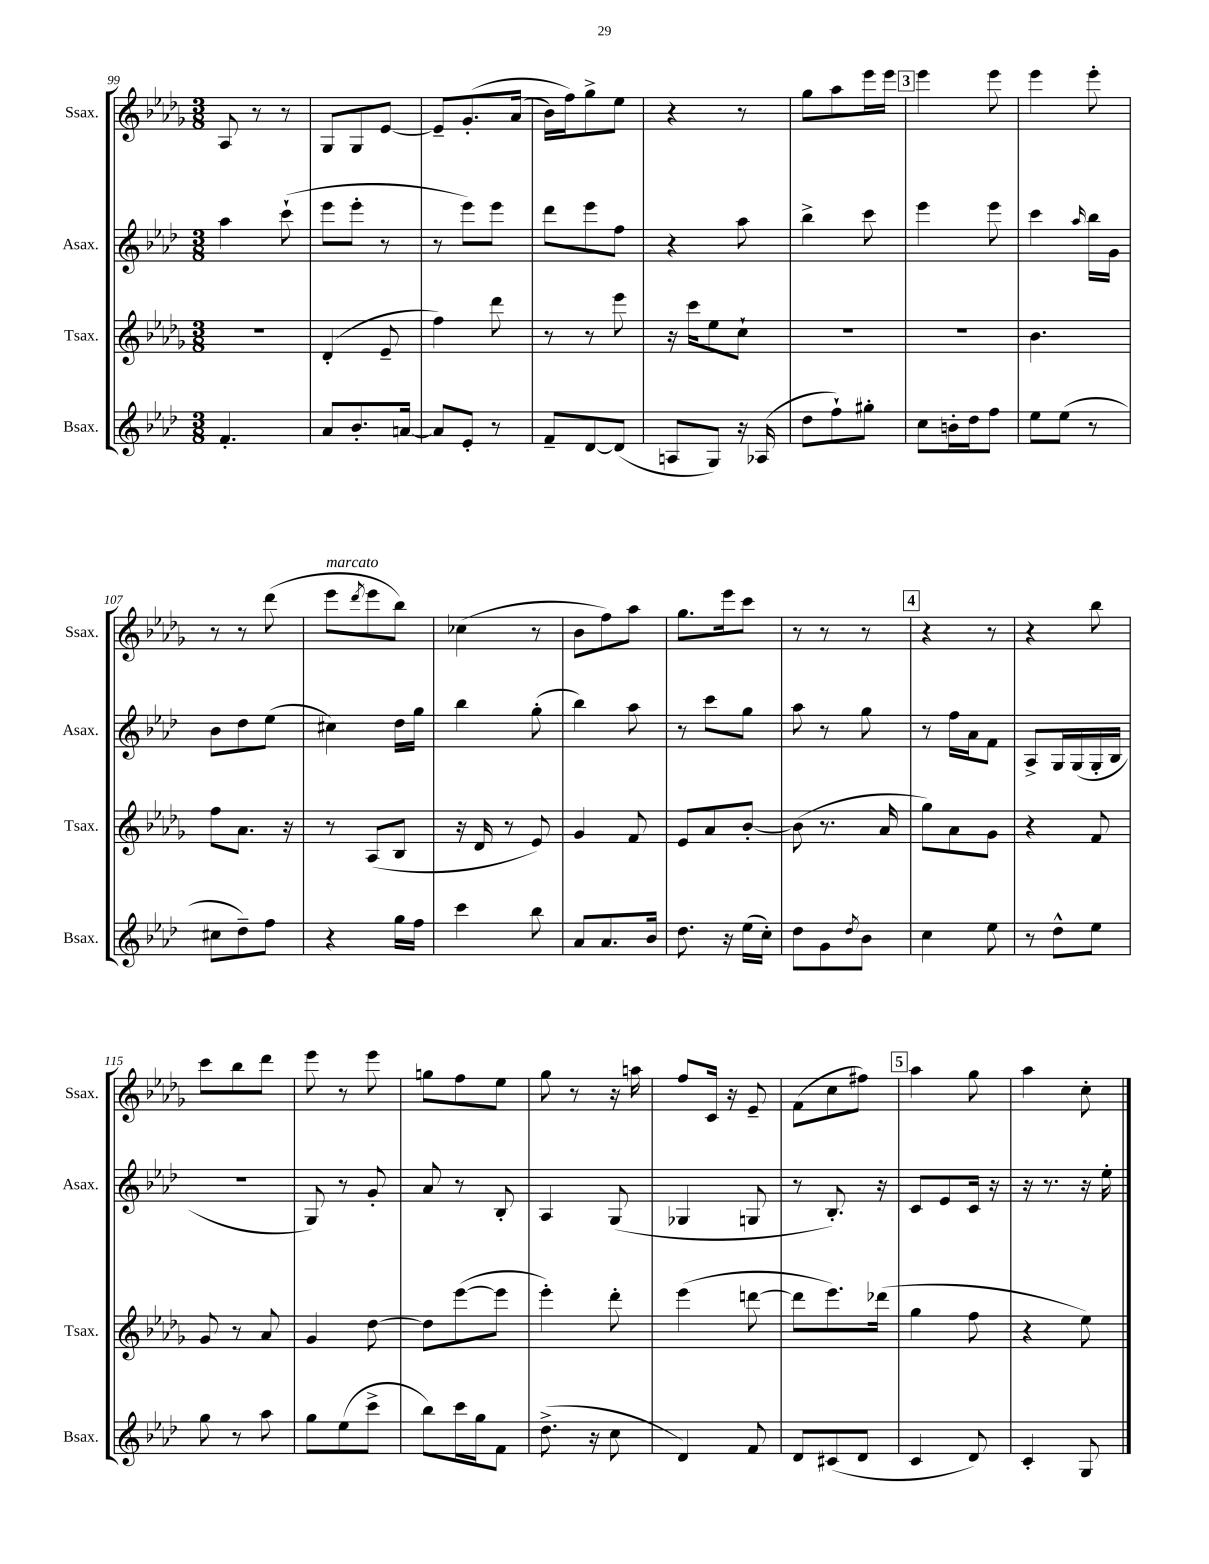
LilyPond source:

<<
\new StaffGroup <<
\new Staff = "s0" \with { instrumentName = "Ssax." shortInstrumentName = "Ssax." } {
    \clef treble \key des \major \numericTimeSignature \time 3/8
    aes8 r8 r8 |
    ges8 ges8 ees'8~ |
    ees'8-- ges'8.-.\( aes'16( |
    bes'16) f''16\) ges''8-> ees''8 |
    r4 r8 |
    ges''8 aes''8 ees'''16 ees'''16 |
    \mark \markup { \box "3" } ees'''4 ees'''8 |
    ees'''4 ees'''8-. |
    r8 r8 des'''8( |
    ees'''8^\markup { \italic "marcato" } \acciaccatura { des'''8 } ees'''8 bes''8) |
    ces''4( r8 |
    bes'8 f''8) aes''8 |
    ges''8. ees'''16 c'''8 |
    r8 r8 r8 |
    \mark \markup { \box "4" } r4 r8 |
    r4 bes''8 |
    c'''8 bes''8 des'''8 |
    ees'''8 r8 ees'''8 |
    g''8 f''8 ees''8 |
    ges''8 r8 r16 a''16 |
    f''8 c'16 r16 ees'8-- |
    f'8( c''8 fis''8) |
    \mark \markup { \box "5" } aes''4 ges''8 |
    aes''4 c''8-. \bar "|." |
}
\new Staff = "s1" \with { instrumentName = "Asax." shortInstrumentName = "Asax." } {
    \clef treble \key aes \major \numericTimeSignature \time 3/8
    aes''4 c'''8-!( |
    ees'''8 ees'''8-. r8 |
    r8 ees'''8) ees'''8 |
    des'''8 ees'''8 f''8 |
    r4 aes''8 |
    bes''4-> c'''8 |
    \mark \markup { \box "3" } ees'''4 ees'''8 |
    c'''4 \grace { aes''16 } bes''16 g'16 |
    bes'8 des''8 ees''8( |
    cis''4) des''16 g''16 |
    bes''4 g''8-.( |
    bes''4) aes''8 |
    r8 c'''8 g''8 |
    aes''8 r8 g''8 |
    \mark \markup { \box "4" } r8 f''16 aes'16 f'8 |
    aes8-> g16 g16( g16-. bes16 |
    R4. |
    g8) r8 g'8-. |
    aes'8 r8 bes8-. |
    aes4 g8( |
    ges4 g8 |
    r8 bes8.-.) r16 |
    \mark \markup { \box "5" } c'8 ees'8 c'16 r16 |
    r16 r8. r16 ees''16-. \bar "|." |
}
\new Staff = "s2" \with { instrumentName = "Tsax." shortInstrumentName = "Tsax." } {
    \clef treble \key des \major \numericTimeSignature \time 3/8
    r4. |
    des'4-.( ees'8-- |
    f''4) des'''8 |
    r8 r8 ees'''8 |
    r16 c'''16 ees''8 c''8-! |
    r4. |
    \mark \markup { \box "3" } R4. |
    bes'4. |
    f''8 aes'8. r16 |
    r8 aes8( bes8 |
    r16 des'16 r8 ees'8) |
    ges'4 f'8 |
    ees'8 aes'8 bes'8~-. |
    bes'8( r8. aes'16 |
    \mark \markup { \box "4" } ges''8) aes'8 ges'8 |
    r4 f'8 |
    ges'8 r8 aes'8 |
    ges'4 des''8~ |
    des''8 ees'''8~( ees'''8 |
    ees'''4-.) des'''8-. |
    ees'''4( d'''8~ |
    d'''8 ees'''8.) des'''16( |
    \mark \markup { \box "5" } ges''4 f''8 |
    r4 ees''8) \bar "|." |
}
\new Staff = "s3" \with { instrumentName = "Bsax." shortInstrumentName = "Bsax." } {
    \clef treble \key aes \major \numericTimeSignature \time 3/8
    f'4.-. |
    aes'8 bes'8.-. a'16~ |
    a'8 ees'8-. r8 |
    f'8-- des'8~ des'8( |
    a8 g8) r16 aes16( |
    des''8 f''8-!) gis''8-. |
    \mark \markup { \box "3" } c''8 b'16-. des''16 f''8 |
    ees''8 ees''8( r8 |
    cis''8 des''8--) f''8 |
    r4 g''16 f''16 |
    c'''4 bes''8 |
    aes'8 aes'8. bes'16 |
    des''8. r16 ees''16( c''16-.) |
    des''8 g'8 \acciaccatura { des''8 } bes'8 |
    \mark \markup { \box "4" } c''4 ees''8 |
    r8 des''8-^ ees''8 |
    g''8 r8 aes''8 |
    g''8 ees''8( c'''8-> |
    bes''8) c'''16 g''16 f'8 |
    des''8.->( r16 c''8 |
    des'4) f'8 |
    des'8 cis'8( des'8 |
    \mark \markup { \box "5" } c'4 des'8) |
    c'4-. g8 \bar "|." |
}
>>
>>
\layout { \context { \Score currentBarNumber = #99 } }
